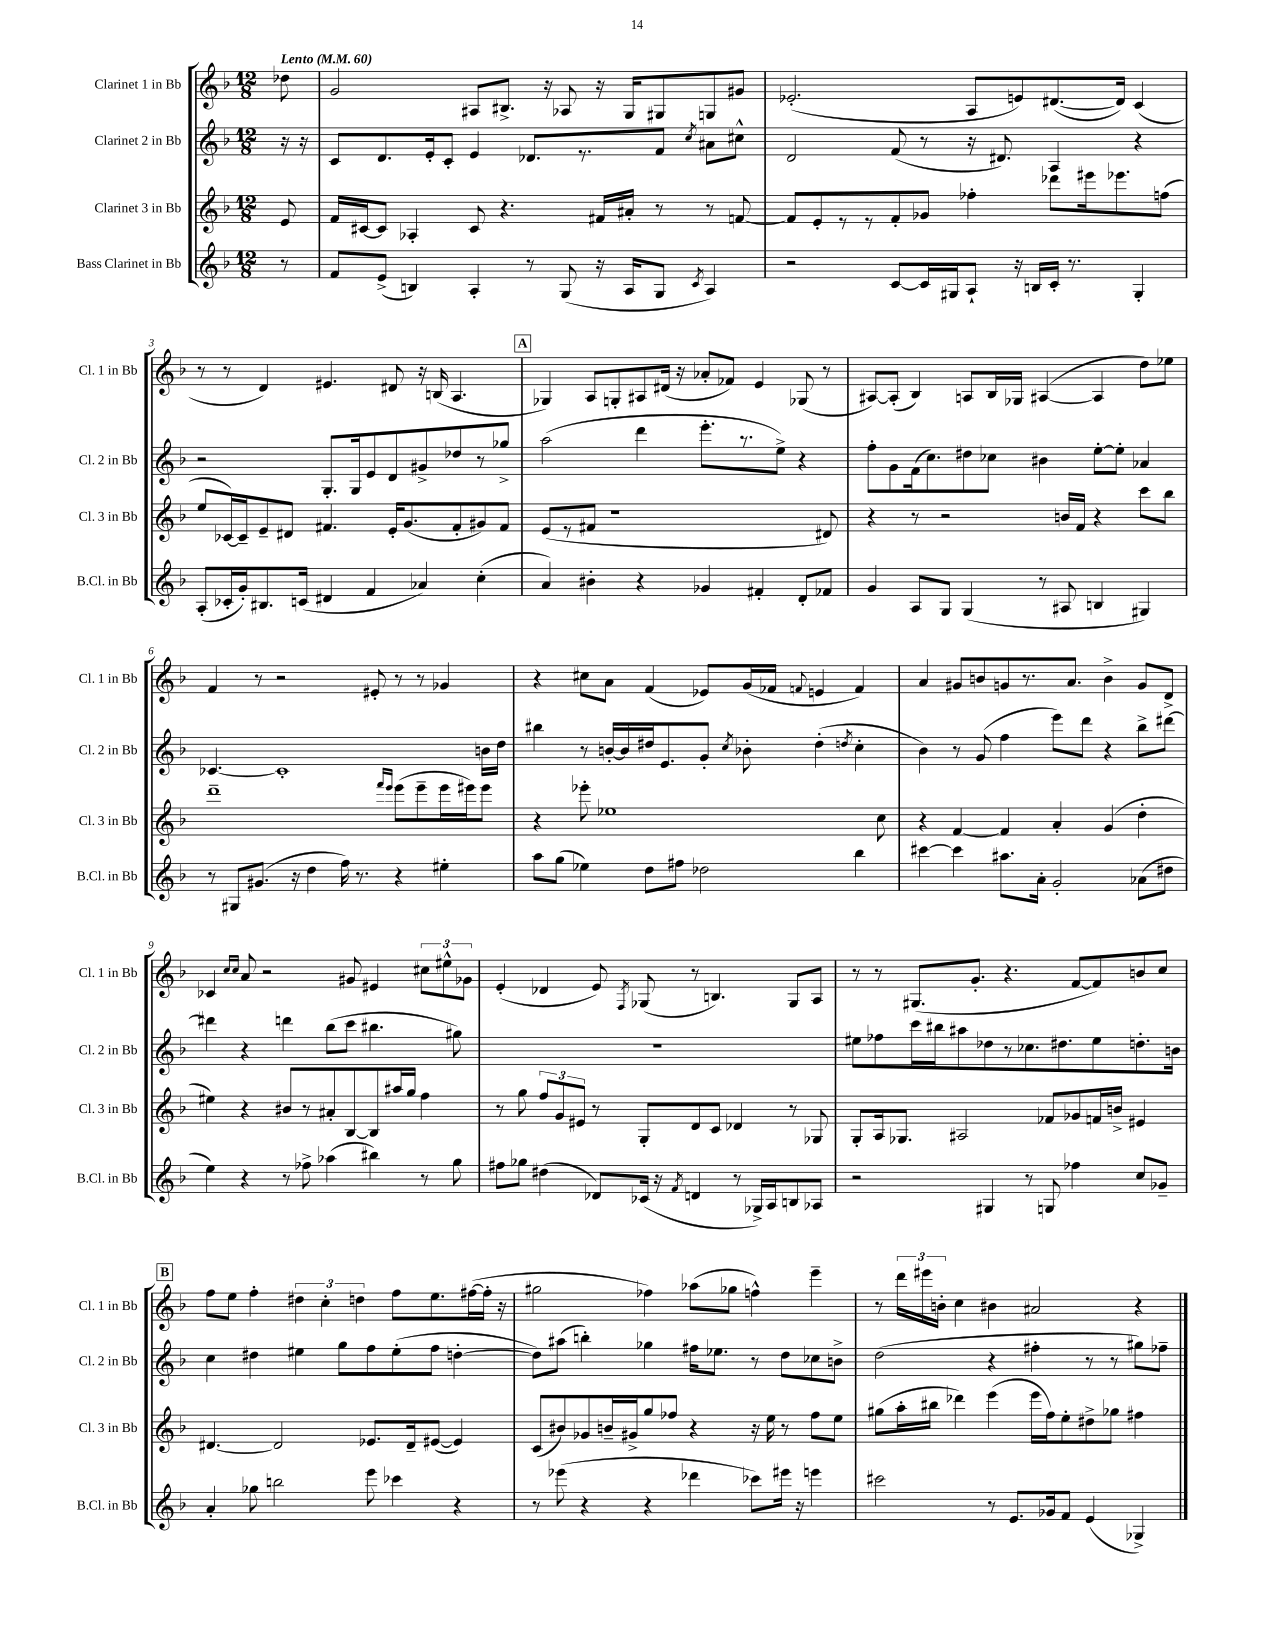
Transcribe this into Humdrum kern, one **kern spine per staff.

**kern	**kern	**kern	**kern
*staff4	*staff3	*staff2	*staff1
*clefG2	*clefG2	*clefG2	*clefG2
*k[b-]	*k[b-]	*k[b-]	*k[b-]
*M12/8	*M12/8	*M12/8	*M12/8
*MM60	*MM60	*MM60	*MM60
8r	8e	16r	8dd-
.	.	16r	.
=	=	=	=
8f	16f	8c	2g
.	[16c#	.	.
(8e^	8c#]	8.d	.
4B)	4A-'	.	.
.	.	16e'	.
.	.	8c'	.
4A'	8c#	4e	8A#
.	4.r	.	8.B#^
8r	.	8.d-	.
.	.	.	16r
(8G	.	.	8A-
.	.	8.r	.
16r	16f#	.	16r
16A	16a#'	.	16G
8G	8r	8f	8G#
8qc	.	8qcc	.
4A)	8r	8a#	8G
.	[8f	8cc#^^	8g#
=	=	=	=
2r	8f]	2d	(2.e-'
.	8e'	.	.
.	8r	.	.
.	8r	.	.
[8c	8f'	(8f	.
16c]	8g-	8r	.
16G#	.	.	.
8A`	4ff-'	16r	8A
.	.	8.d#)	.
16r	.	.	8e)
16B	.	.	.
16c'	8ddd-	4A	([8.d#
8.r	.	.	.
.	16eee#	.	.
.	8.eee-	.	16d#])
4G#'	.	4r	(4c
.	(8ff	.	.
=	=	=	=
(8A'	8ee	2r	8r
16c-'	[16c-)	.	8r
16g')	16c-~]	.	.
8.B#	8e~	.	4d)
.	8d#	.	.
(16c	.	.	.
4d#	4.f#	8.G'	4.e#
.	.	16G	.
4f	.	8e	.
.	16e'	8d	8d#
.	(8.g	.	.
4a-)	.	8g#^	16r
.	.	.	(16B
.	8f#'	8dd-	4.A
(4cc'	8g#)	8r	.
.	8f#	8gg-^	.
=	=	=	=
4a)	(8e	(2aa	4G-)
.	8r	.	.
4b#'	8f#	.	8A
.	1r	.	8G'
4r	.	4ddd	8A#
.	.	.	(16d#
.	.	.	16r
4g-	.	8.eee'	8a-'
.	.	.	8f-)
.	.	8.r	.
4f#'	.	.	4e
.	.	8ee^)	.
8d'	.	4r	(8G-
8f-	8d#)	.	8r
=	=	=	=
4g	4r	8ff'	[8A#)
.	.	8g	(8A#']
8A	8r	(16f	4B-)
.	.	8.cc)	.
8G	2r	.	.
(4G	.	8dd#	8A
.	.	8cc-	16B-
.	.	.	16G-
8r	.	4b#	([4A#
8A#	16b	.	.
.	16f	.	.
4B	4r	[8ee'	4A#]
.	.	8ee']	.
4G#)	8ccc	4a-	8dd)
.	8bb-	.	8ee-
=	=	=	=
8r	1ddd~	[4.c-	4f
8G#	.	.	.
(8.g#	.	.	8r
.	.	1c-']	2r
16r	.	.	.
4dd	.	.	.
16ff)	.	.	.
8.r	.	.	.
.	.	.	8e#'
.	16qqfff	.	.
.	16qqeee	.	.
4r	(8eee	.	8r
.	8eee~	.	8r
4ee#'	16eee	.	4g-
.	16eee#)	.	.
.	8eee#	16b	.
.	.	16dd	.
=	=	=	=
8aa	4r	4bb#	4r
(8gg	.	.	.
4ee-)	8eee-'	8r	8cc#
.	1ee-	[16b'	8a
.	.	16b]	.
8dd	.	16dd#	(4f
.	.	8.e	.
8ff#	.	.	.
2dd-	.	8g'	8e-)
.	.	8qcc	.
.	.	8b-'	(16g
.	.	.	16f-
.	.	.	8qqf
.	.	(4dd#'	4e
.	.	8qdd	.
4bb-	.	4cc'	4f)
.	8cc	.	.
=	=	=	=
[4ccc#	4r	4b-)	4a
4ccc#]	[4f	8r	8g#
.	.	(8g	8b
8.aa#	4f]	4ff	8g
.	.	.	8.r
16a'	.	.	.
2g'	4a'	8eee)	.
.	.	.	8.a
.	.	8ddd	.
.	(4g	4r	4b^
(8a-	4dd'	8bb-^	8g
8dd#	.	[8ddd#	8d^
=	=	=	=
4ee)	4ee#)	4ddd#]	4c-
.	.	.	16qqcc
.	.	.	16qqcc
4r	4r	4r	8a
.	.	.	2r
8r	8b#	4ddd	.
8ff-^	8r	.	.
(4aa-	8a#'	(8bb-	.
.	[8B-	8ccc	8g#
4bb#)	8B-]	4.bb#	4e#
.	16aa#	.	.
.	16gg	.	.
8r	4ff	.	12cc#
.	.	.	12ee#^^
8gg	.	8gg#)	.
.	.	.	12g-
=	=	=	=
8ff#	8r	1.r	(4e'
8gg-	8gg	.	.
(4dd#	12ff	.	4d-
.	12g	.	.
.	12e#	.	.
8d-)	8r	.	8e)
.	.	.	8qF
(16c-	8G'	.	(8G-
16r	.	.	.
8qf	.	.	.
4d	8d	.	8r
.	8c	.	4.B)
8r	4d-	.	.
16G-^)	.	.	.
16A	.	.	.
8B	8r	.	8G-
8A-	8G-	.	8A
=	=	=	=
2r	8G'	8ee#	8r
.	16A	8ff-	8r
.	8.G-	.	.
.	.	16ccc	(8.G#
.	.	16bb#	.
.	2A#	8aa#	.
.	.	.	8.g'
4G#	.	8dd-	.
.	.	8r	4.r
8r	.	8.cc-	.
8G	8f-	.	.
.	.	8.dd#	.
4ff-	8g-	.	[8f
.	16f	8ee#	8f])
.	16b^	.	.
8cc	4e#	8.dd'	8b
8g-~	.	.	8cc
.	.	16b	.
=	=	=	=
4a'	[4.d#	4cc	8ff
.	.	.	8ee
8gg-	.	4dd#	4ff'
2bb	2d#]	.	.
.	.	4ee#	6dd#
.	.	.	6cc'
.	.	8gg	.
.	.	.	6dd
8eee	8.e-	8ff	.
4ccc-	.	(8ee#'	8ff
.	16d#~	.	.
.	([8e#	8ff	8.ee
4r	4e#])	[4dd'	.
.	.	.	([16ff#
.	.	.	16ff#']
.	.	.	16r
=	=	=	=
8r	(8c	8dd])	2gg#
(8eee-	8b#)	(8aa#	.
4r	8g-	4bb')	.
.	16b~	.	.
.	16g#^	.	.
4r	8gg	4gg-	4ff-)
.	8ff-	.	.
4ddd-	4r	16ff#	(8aa-
.	.	8.ee-	.
.	.	.	8gg-
8ccc-)	16r	8r	4ff^^)
.	16ee	.	.
16eee#	8r	8dd	.
16r	.	.	.
4eee	8ff-	8cc-	4eee~
.	8ee	8b^	.
=	=	=	=
2ccc#	(8gg#	(2dd	8r
.	16aa'	.	24ddd
.	.	.	24eee#
.	16bb#	.	.
.	.	.	24b'
.	4ddd-)	.	4cc
8r	(4eee	4r	4b#
8.e	.	.	.
.	16eee	4ff#'	2a#
16g-	16ff)	.	.
8f	8ee'	.	.
(4e	8dd#^	8r	.
.	8gg-	8r	.
4G-^)	4ff#	8gg#)	4r
.	.	8ff-~	.
==	==	==	==
*-	*-	*-	*-
